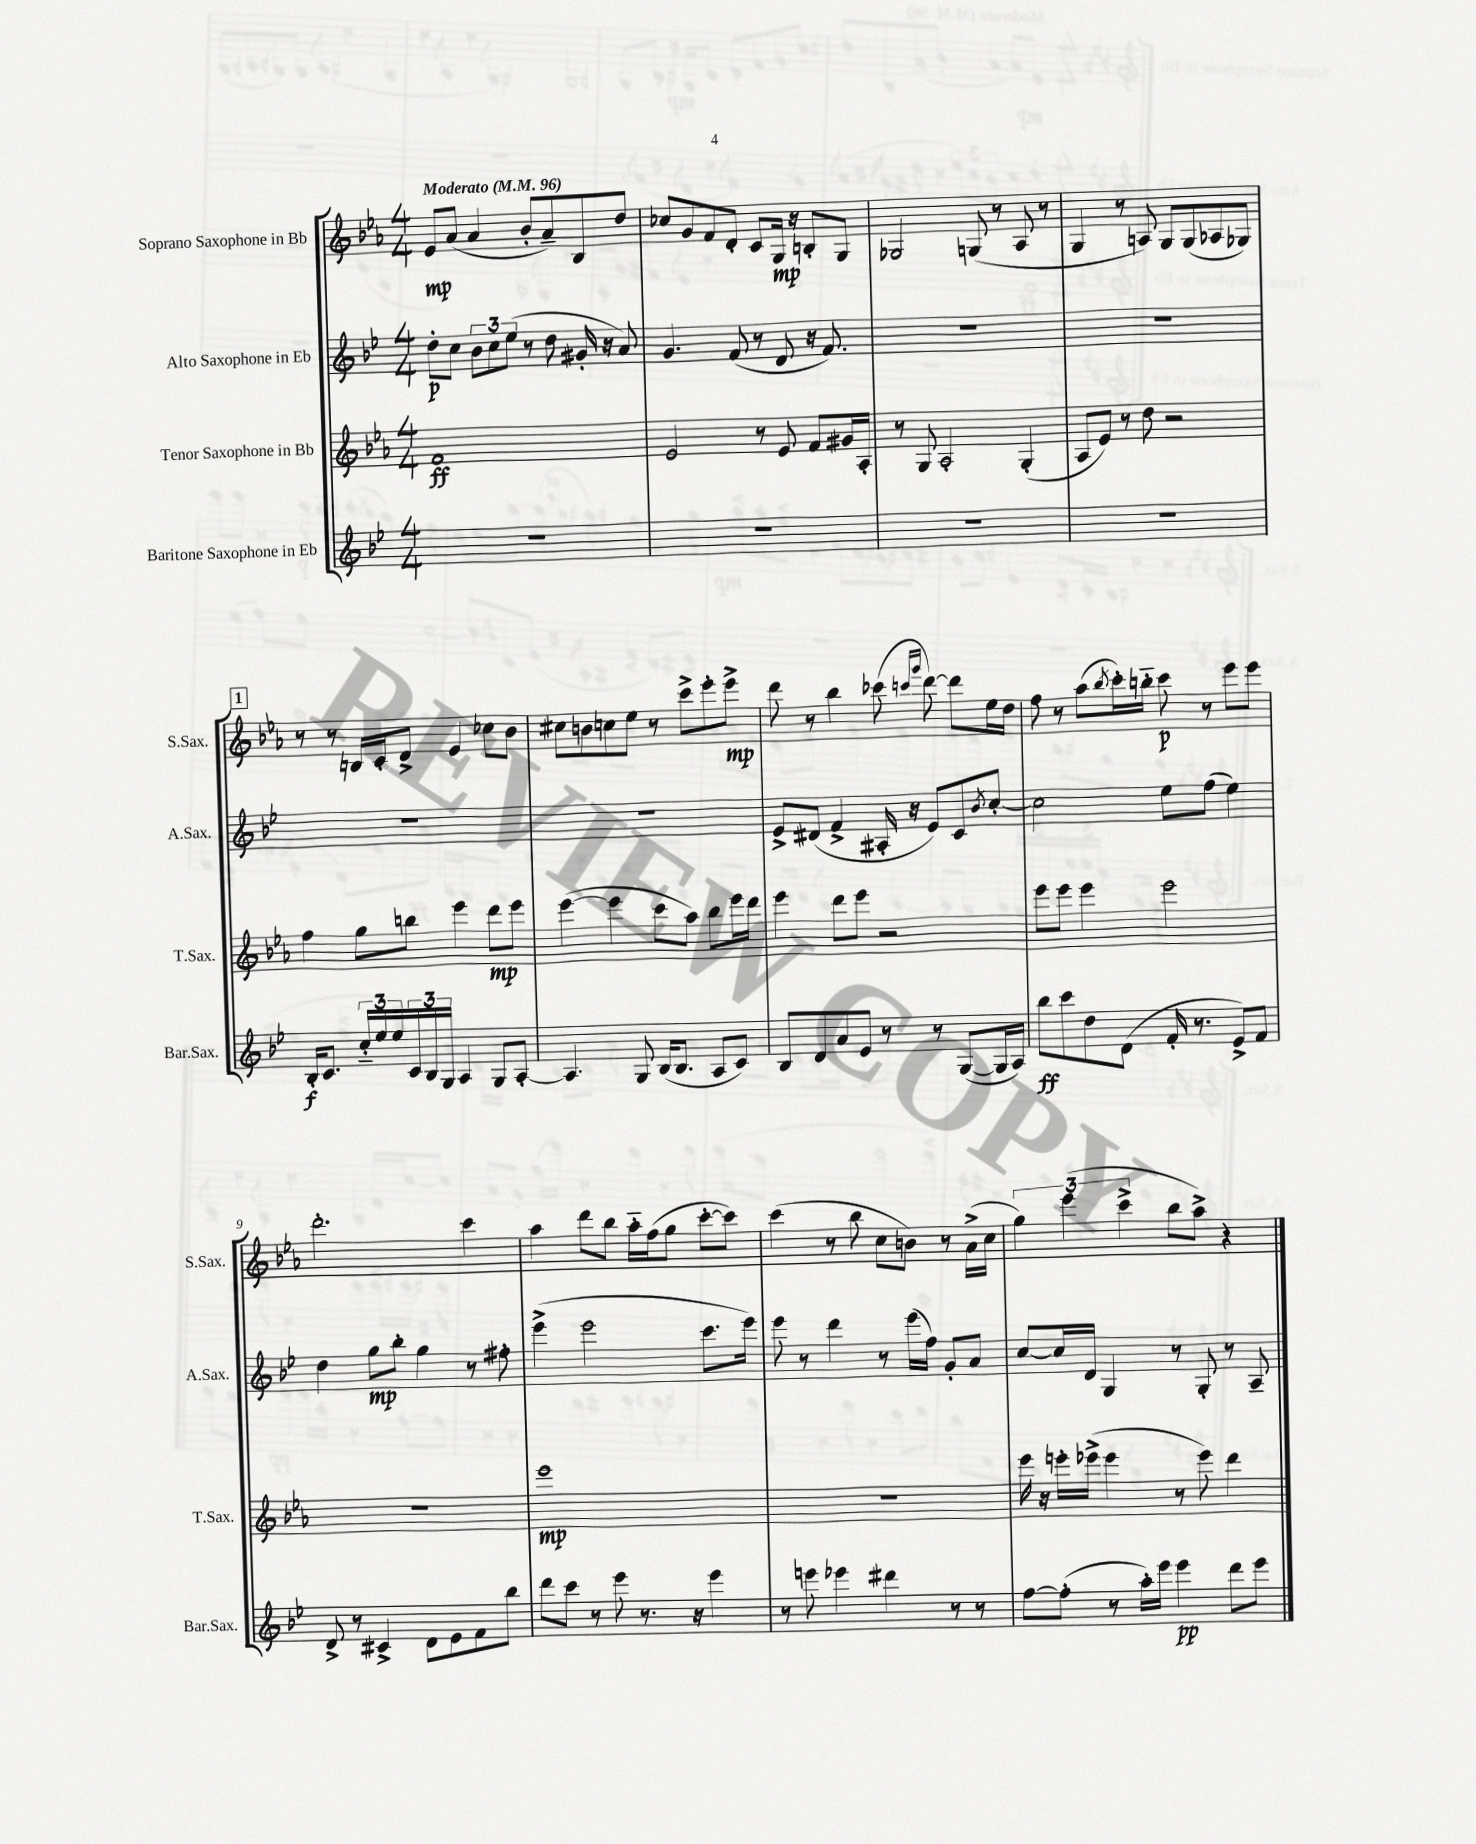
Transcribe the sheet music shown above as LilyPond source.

<<
\new StaffGroup <<
\new Staff = "s0" \with { instrumentName = "Soprano Saxophone in Bb" shortInstrumentName = "S.Sax." } {
    \clef treble \key ees \major \numericTimeSignature \time 4/4 \tempo "Moderato" 4 = 96
    ees'8\mp aes'8( aes'4 bes'8-. aes'8--) bes8 d''8 |
    ces''8 g'8 f'8 d'8-. c'8 g16\mp r16 b8-. g8 |
    ges2 g8( r8 aes8 r8 |
    g4 r8 a8) g8 g8( aes8 ges8) |
    \mark \markup { \box "1" } r8 r8 b16 c'16-. d'8-> ees'4 ces''8 bes'8 |
    cis''8 b'8 c''8 ees''8 r8 c'''8-> ees'''8-. ees'''8->\mp |
    d'''8 r8 bes''4 ces'''8( \grace { c'''16 g'''16 } d'''8~) d'''8 ees''16 d''16 |
    f''8 r8 aes''8( \acciaccatura { bes''8 } c'''16-.) b''16-_ c'''8\p r8 ees'''8 ees'''8 |
    d'''2.-. c'''4 |
    aes''4 d'''8 bes''8 aes''16-_ f''16( g''8 c'''8~-. c'''8) |
    c'''4( r8 bes''8 c''8 b'8) r8 aes'16->( c''16 |
    \tuplet 3/2 { g''4) ees'''4( c'''4-> } bes''8 aes''8->) r4 \bar "|." |
}
\new Staff = "s1" \with { instrumentName = "Alto Saxophone in Eb" shortInstrumentName = "A.Sax." } {
    \clef treble \key bes \major \numericTimeSignature \time 4/4
    d''8-.\p c''8 \tuplet 3/2 { bes'8 c''8 ees''8( } r8 d''8 gis'16-. r16 a'8) |
    g'4. f'8( r8 d'8 r16 f'8.) |
    R1 |
    R1 |
    \mark \markup { \box "1" } R1 |
    R1 |
    ees'8-> dis'8( f'4-> ais16-. r16 ees'8) c'8 \acciaccatura { bes'8 } c''8~-. |
    c''2 ees''8 f''8( ees''4) |
    d''4 g''8\mp bes''8-. g''4 r8 fis''8-. |
    ees'''4->( ees'''2 c'''8. ees'''16) |
    ees'''8 r8 d'''4 r8 ees'''16( f''16) g'8-. a'8 |
    c''8~ c''16 d'16 g4 r8 g8-. r8 a8-- \bar "|." |
}
\new Staff = "s2" \with { instrumentName = "Tenor Saxophone in Bb" shortInstrumentName = "T.Sax." } {
    \clef treble \key ees \major \numericTimeSignature \time 4/4
    f'1\ff |
    ees'2 r8 ees'8 f'8 gis'16 aes16-. |
    r8 g8 aes2-. g4-.( |
    aes8 ees'8) r8 d''8 r2 |
    \mark \markup { \box "1" } f''4 g''8 b''8 ees'''4 d'''8\mp ees'''8 |
    ees'''4~( ees'''4 c'''8 aes''8) bes''8 ees'''16 d'''16 |
    ees'''4 d'''8 ees'''8 r2 |
    ees'''8 ees'''8 ees'''4 ees'''2 |
    R1 |
    ees'''1\mp |
    R1 |
    ees'''16 r16 e'''16-. ees'''16->( ees'''4 r8 ees'''8) d'''4 \bar "|." |
}
\new Staff = "s3" \with { instrumentName = "Baritone Saxophone in Eb" shortInstrumentName = "Bar.Sax." } {
    \clef treble \key bes \major \numericTimeSignature \time 4/4
    R1 |
    R1 |
    R1 |
    R1 |
    \mark \markup { \box "1" } bes16-.\f c'8. \tuplet 3/2 { c''16-_ ees''16 ees''16 } \tuplet 3/2 { c'16 bes16 g16 } a4 g8 a8~-. |
    a4. g8 bes16( bes8. a8 c'8) |
    bes8 d'8 a'8 ees'8 r8 r8 g8~( g16 a16) |
    bes''8\ff c'''8 d''8 d'8( f'16-. r8. ees'8->) f'8 |
    d'8-> r8 cis'4-> d'8 ees'8 f'8 bes''8 |
    d'''8 c'''8 r8 ees'''8 r8. r16 ees'''4 |
    r8 e'''8 ees'''4 dis'''4 r8 r8 |
    f''8~ f''8-.( r8 a''16-.) ees'''16 ees'''4\pp d'''8 ees'''8 \bar "|." |
}
>>
>>
